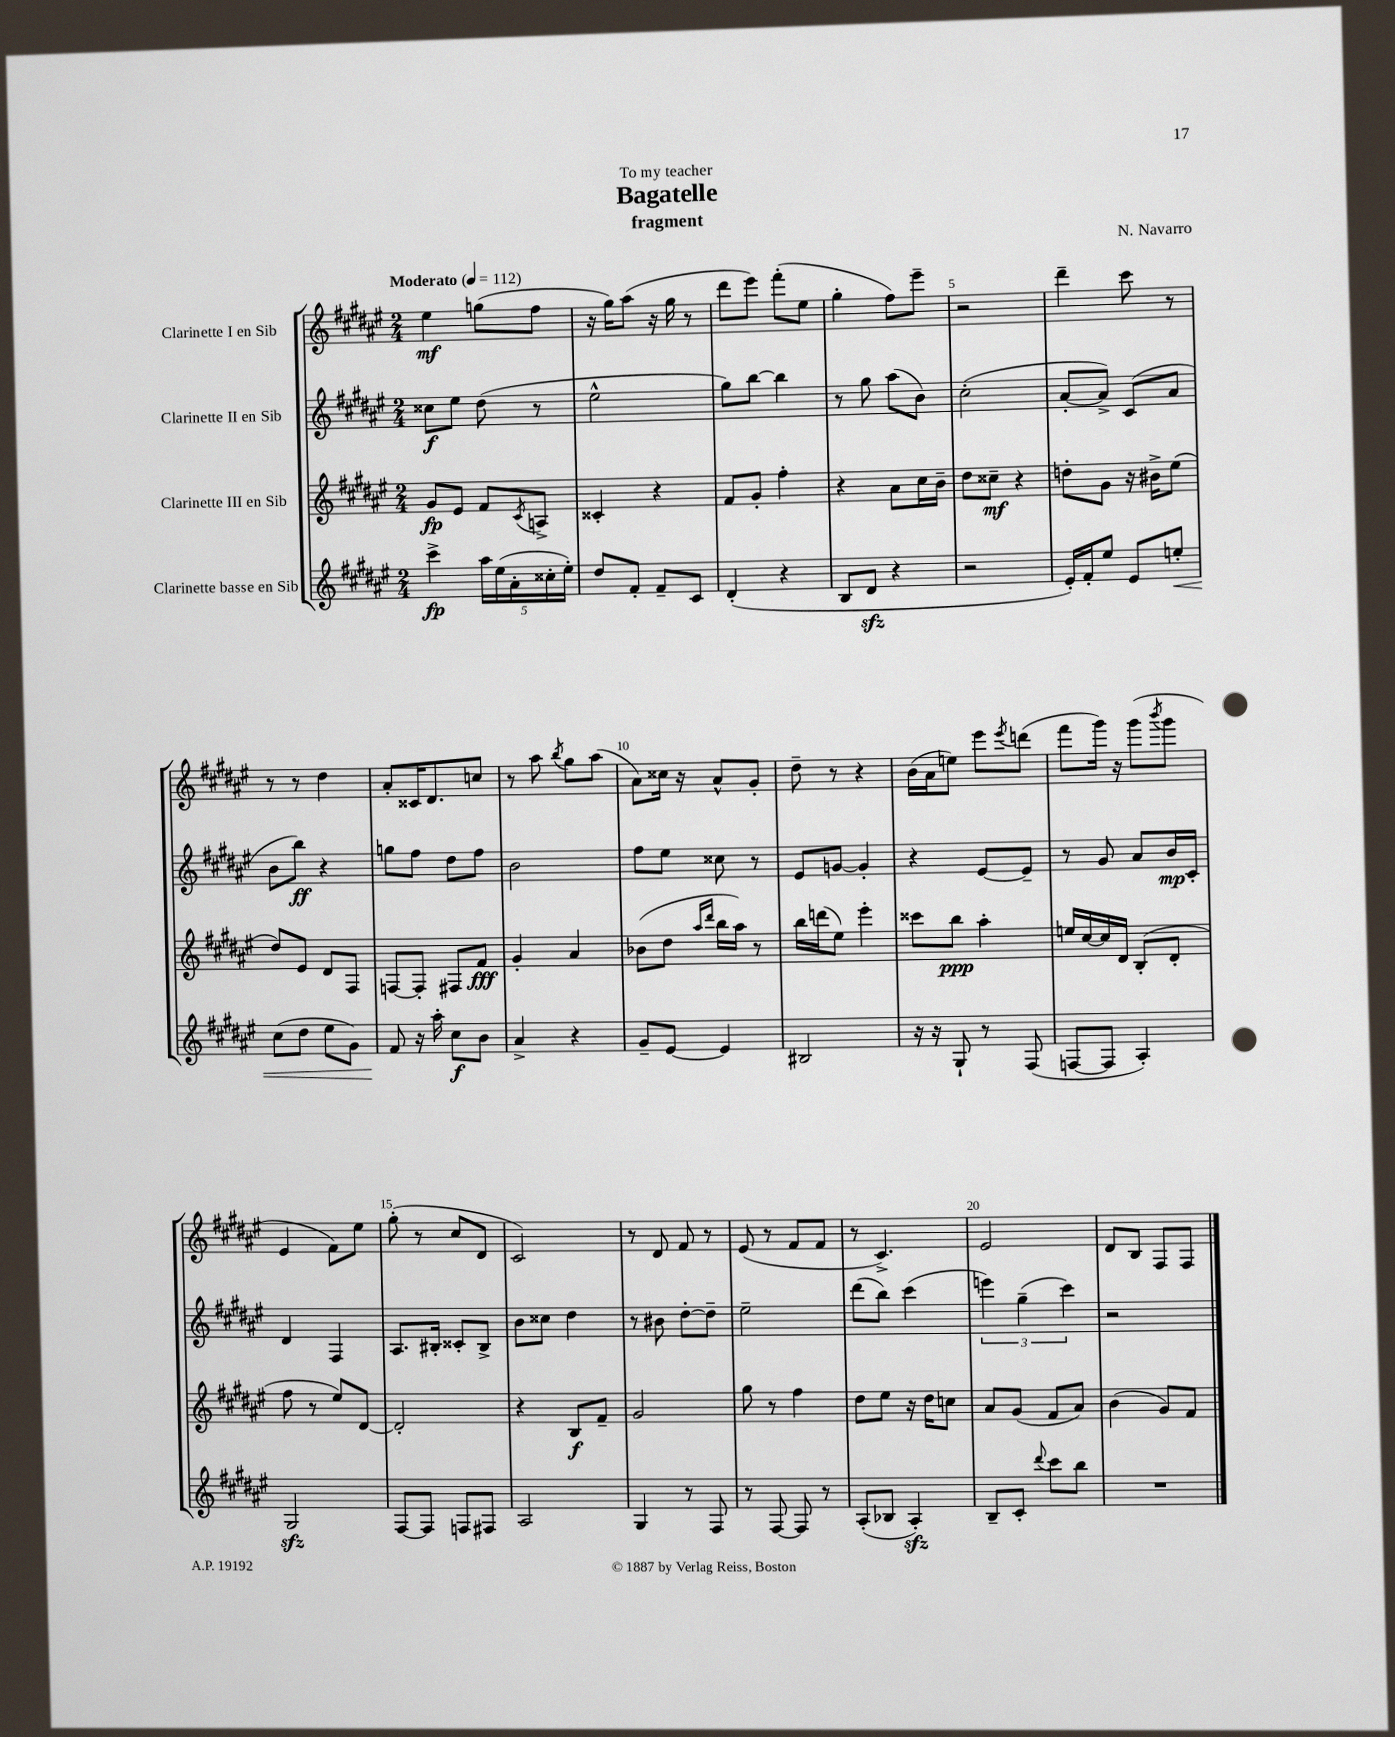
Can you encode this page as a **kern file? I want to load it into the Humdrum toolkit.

**kern	**kern	**kern	**kern
*staff4	*staff3	*staff2	*staff1
*clefG2	*clefG2	*clefG2	*clefG2
*k[f#c#g#d#a#e#]	*k[f#c#g#d#a#e#]	*k[f#c#g#d#a#e#]	*k[f#c#g#d#a#e#]
*M2/4	*M2/4	*M2/4	*M2/4
*MM112	*MM112	*MM112	*MM112
4ccc#^\	8g#/L	8cc##\L	4ee#\
.	8e#/J	8ee#\J	.
20aa#\LL	8f#/L	(8dd#\	(8gg\L
(20ee#\	.	.	.
20a#'\	.	.	.
.	8qc#/	.	.
.	8A^/J	8r	8ff#\J
20cc##'\	.	.	.
20ee#'\JJ)	.	.	.
=	=	=	=
8dd#/L	4c##'/	2ee#^^\	16r
.	.	.	16gg#\LK)
8f#'/J	.	.	(8aa#\J
8f#~/L	4r	.	16r
.	.	.	16gg#\
8c#/J	.	.	8r
=	=	=	=
(4d#'/	8f#/L	8gg#\L)	8ddd#\L
.	8g#'/J	[8bb\J	8eee#\J)
4r	4ff#'\	4bb\]	(8fff#'\L
.	.	.	8ee#\J
=	=	=	=
8B/L	4r	8r	4gg#'\
8d#/J	.	8gg#\	.
4r	8a#\L	(8aa#\L	8ff#\L)
.	16cc#\L	8b\J)	8eee#~\J
.	16b~\JJ	.	.
=	=	=	=
2r	8dd#\L	(2cc#'\	2r
.	8cc##~\J	.	.
.	4r	.	.
=	=	=	=
16e#'/LL)	8dd'\L	[8a#'/L	4ddd#~\
16f#'/J	.	.	.
8ee#/J	8g#\J	8a#^/]J)	.
8e#/L	16r	(8c#/L	8ccc#\
.	16b#^\LK	.	.
8ee'/J	(8ee#\J	8a#/J	8r
=	=	=	=
(8cc#\L	8dd#/L)	8b\L	8r
8dd#\J	8e#/J	8bb\J)	8r
8ee#\L	8d#/L	4r	4dd#\
8g#\J)	8F#/J	.	.
=	=	=	=
8f#/	[8F/L	8gg\L	8a#'/L
16r	8F'/]J	8ff#\J	16c##/K
16aa#'\	.	.	8.d#/
8cc#\L	8F#/L	8dd#\L	.
8b\J	8f#/J	8ff#\J	8cc/J
=	=	=	=
4a#^/	4g#'/	2b\	8r
.	.	.	8aa#\
.	.	.	8qbb/
4r	4a#/	.	8gg#\L
.	.	.	(8aa#\J
=	=	=	=
8g#~/L	(8b-\L	8ff#\L	8a#\L)
[8e#/J	8dd#\J	8ee#\J	16cc##\Jk
.	.	.	16r
.	16qqaa#/LL	.	.
.	16qqddd#/JJ	.	.
4e#/]	16bb\LL	8cc##\	8a#^^/L
.	16aa#\JJ)	.	.
.	8r	8r	8g#'/J
=	=	=	=
2B#/	16bb\LL	8e#/L	8dd#~\
.	(16ddd\J	.	.
.	8ee#\J)	[8g/J	8r
.	4eee#'\	4g'/]	4r
=	=	=	=
16r	8ccc##\L	4r	(16b\LL
16r	.	.	16a#\J
8G#`/	8bb\J	.	8ee\J)
8r	4aa#'\	[8e#/L	8eee#\L
.	.	.	8qeee#/
(8F#/	.	8e#~/]J	(8ddd\J
=	=	=	=
[8F/L	16ee/LL	8r	8fff#\L
.	[16cc#/	.	.
8F/]J	16cc#/]	8g#/	16ggg#\Jk)
.	16d#/JJ	.	16r
4A#'/)	(8B'/L	8a#/L	(8ggg#\L
.	.	.	8qbbb/
.	8d#'/J	16b/L	8ggg#\J
.	.	16c#'/JJ	.
=	=	=	=
2G#/	8ff#\	4d#/	4e#/
.	8r	.	.
.	8ee#/L)	4F#/	8f#\L)
.	[8d#/J	.	8ee#\J
=	=	=	=
[8F#/L	2d#'/]	8.A#/L	(8gg#'\
8F#/]J	.	.	8r
.	.	16B#'/Jk	.
8F/L	.	8c##'/L	8cc#/L
8F#/J	.	8B#^/J	8d#/J
=	=	=	=
2A#/	4r	8b\L	2c#/)
.	.	8cc##\J	.
.	8B/L	4dd#\	.
.	8f#~/J	.	.
=	=	=	=
4G#/	2g#/	8r	8r
.	.	8b#\	8d#/
8r	.	[8dd#'\L	8f#/
8F#/	.	8dd#~\]J	8r
=	=	=	=
8r	8gg#\	2ee#~\	(8e#/
[8F#/	8r	.	8r
8F#/]	4ff#\	.	8f#/L
8r	.	.	8f#/J
=	=	=	=
(8A#'/L	8dd#\L	(8ddd#\L	8r
8B-/J	8ee#\J	8bb\J)	4.c#^/)
4A#'/)	16r	(4ccc#\	.
.	16dd#\LK	.	.
.	8cc\J	.	.
=	=	=	=
8B~/L	8a#/L	6eee\)	2e#/
8c#'/J	(8g#/J	.	.
.	.	(6gg#~\	.
8qqddd#/	.	.	.
8ccc#\L	8f#/L	.	.
.	.	6ccc#\)	.
8bb\J	8a#/J)	.	.
=	=	=	=
2r	(4b\	2r	8d#/L
.	.	.	8B/J
.	8g#/L)	.	8F#/L
.	8f#/J	.	8F#/J
==	==	==	==
*-	*-	*-	*-
